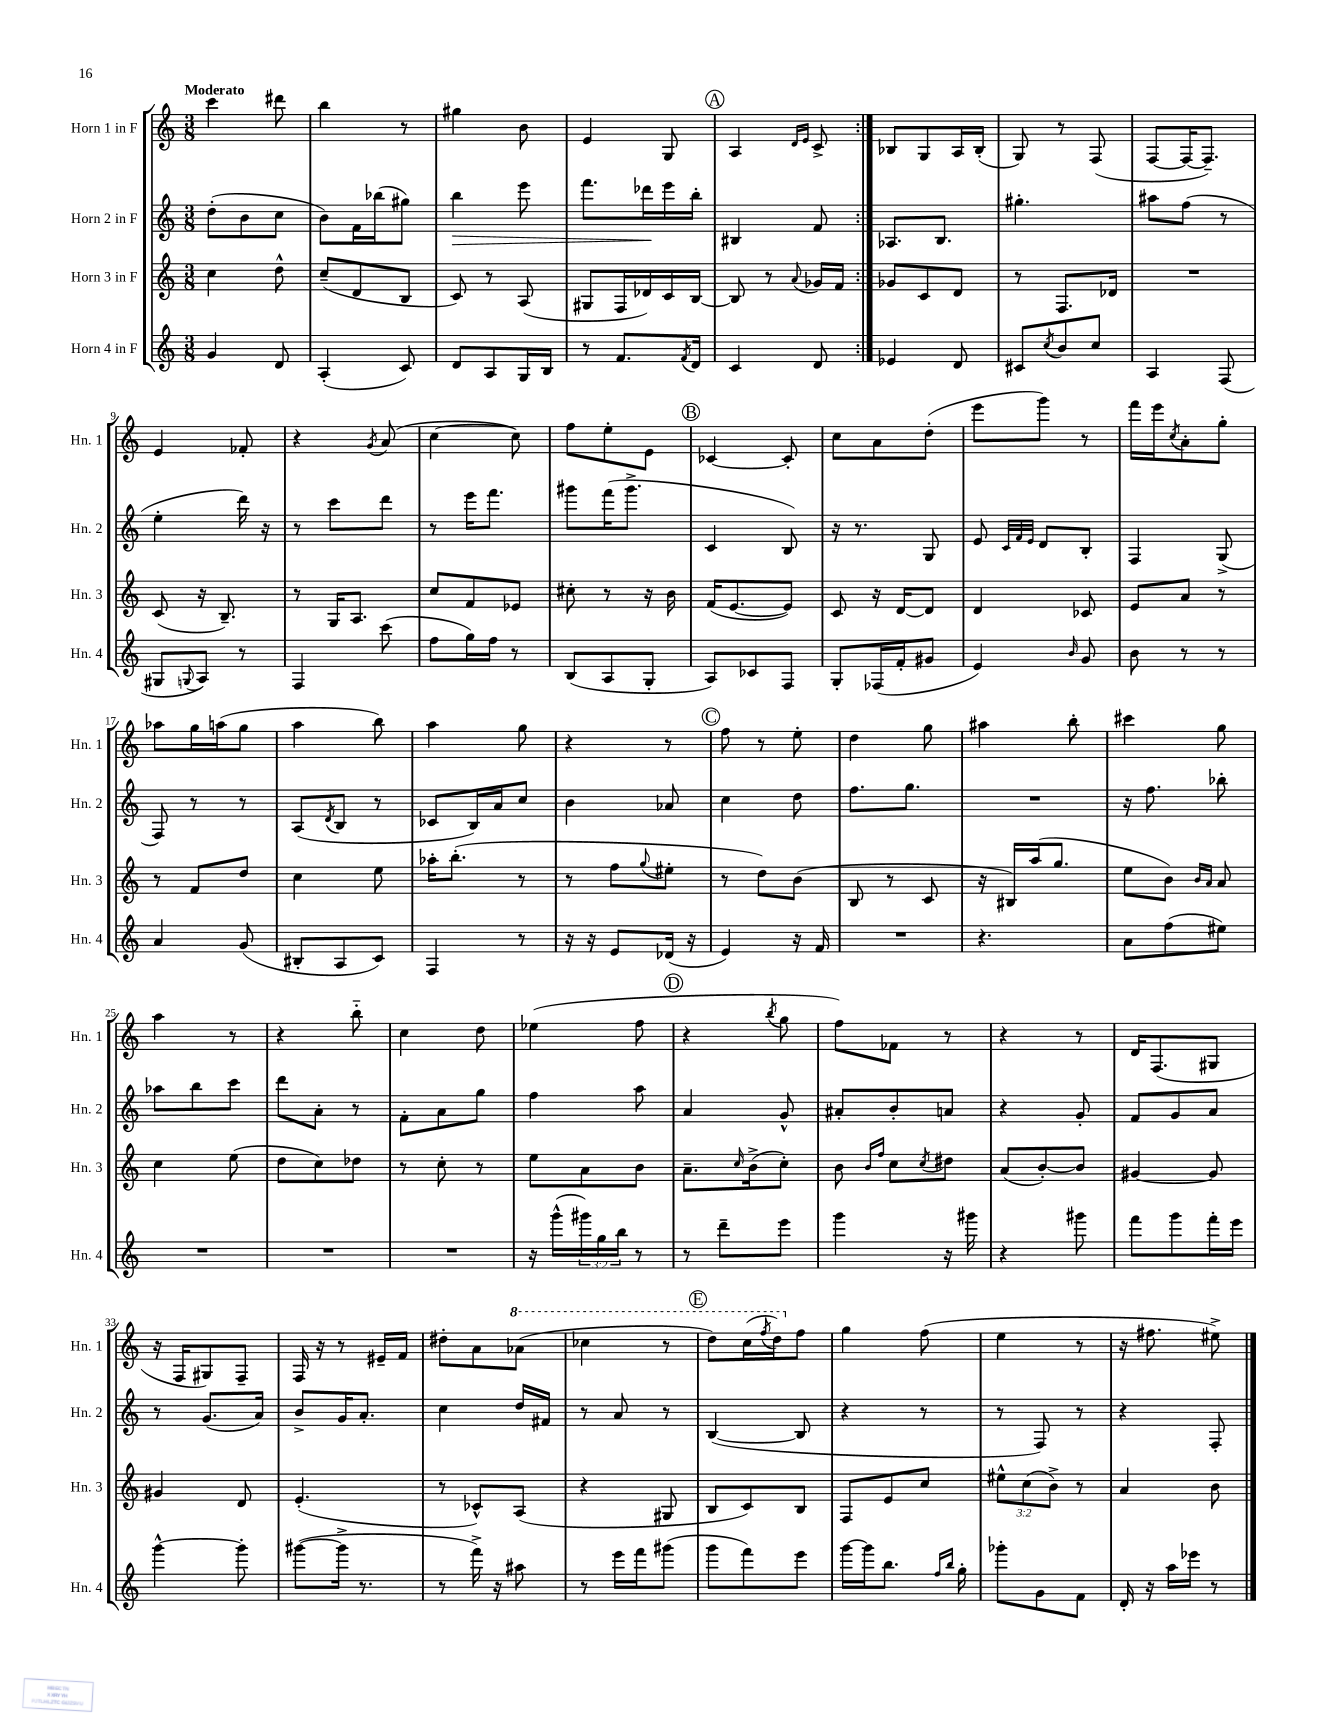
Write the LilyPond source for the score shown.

<<
\new StaffGroup <<
\new Staff = "s0" \with { instrumentName = "Horn 1 in F" shortInstrumentName = "Hn. 1" } {
    \clef treble \key c \major \numericTimeSignature \time 3/8 \tempo "Moderato"
    \repeat volta 2 { c'''4 dis'''8 |
    b''4 r8 |
    gis''4 b'8 |
    e'4 g8 |
    \mark \markup { \circle "A" } a4 \grace { d'16 e'16 } c'8-> | }
    bes8 g8 a16 bes16-.( |
    g8) r8 f8( |
    f8~ f16~ f8.--) |
    e'4 fes'8-. |
    r4 \acciaccatura { g'8 } a'8( |
    c''4~ c''8) |
    f''8 e''8-. e'8 |
    \mark \markup { \circle "B" } ces'4~ ces'8-. |
    c''8 a'8 d''8-.( |
    e'''8 g'''8) r8 |
    f'''16 e'''16 \acciaccatura { c''8 } a'8-. g''8-. |
    aes''8 g''16 a''16( g''8 |
    a''4 b''8) |
    a''4 g''8 |
    r4 r8 |
    \mark \markup { \circle "C" } f''8 r8 e''8-. |
    d''4 g''8 |
    ais''4 b''8-. |
    cis'''4 g''8 |
    a''4 r8 |
    r4 b''8-_ |
    c''4 d''8 |
    ees''4( f''8 |
    \mark \markup { \circle "D" } r4 \acciaccatura { b''8 } g''8 |
    f''8) fes'8 r8 |
    r4 r8 |
    d'16 f8.( gis8 |
    r16 f16 gis8) f8-- |
    f16 r16 r8 eis'16-- f'16 |
    dis''8-. a'8 \ottava #1 aes''8( |
    ces'''4 r8 |
    \mark \markup { \circle "E" } d'''8) c'''16( \acciaccatura { f'''8 } d'''16) \ottava #0 f''8 |
    g''4 f''8( |
    e''4 r8 |
    r16 fis''8. eis''8->) \bar "|." |
}
\new Staff = "s1" \with { instrumentName = "Horn 2 in F" shortInstrumentName = "Hn. 2" } {
    \clef treble \key c \major \numericTimeSignature \time 3/8
    \repeat volta 2 { d''8-.( b'8 c''8 |
    b'8) f'16 bes''16( gis''8) |
    b''4\> e'''8 |
    f'''8. des'''16\! e'''16 b''16-. |
    \mark \markup { \circle "A" } bis4 f'8 | }
    aes8. b8. |
    gis''4.-. |
    ais''8 f''8( r8 |
    e''4-. d'''16) r16 |
    r8 c'''8 d'''8 |
    r8 e'''16 f'''8. |
    gis'''8 f'''16( gis'''8.-> |
    \mark \markup { \circle "B" } c'4 b8) |
    r16 r8. g8 |
    e'8 \grace { c'32 f'32 e'32 } d'8 b8-. |
    f4 g8->( |
    f8) r8 r8 |
    a8( \acciaccatura { d'8 } b8 r8 |
    ces'8 b16) a'16 c''8 |
    b'4 aes'8 |
    \mark \markup { \circle "C" } c''4 d''8 |
    f''8. g''8. |
    R4. |
    r16 f''8. bes''8-. |
    aes''8 b''8 c'''8 |
    d'''8 a'8-. r8 |
    f'8-. a'8 g''8 |
    f''4 a''8 |
    \mark \markup { \circle "D" } a'4 g'8-^ |
    ais'8-. b'8-. a'8 |
    r4 g'8-. |
    f'8 g'8 a'8 |
    r8 g'8.( a'16) |
    b'8-> g'16 a'8.-. |
    c''4 d''16 fis'16 |
    r8 a'8 r8 |
    \mark \markup { \circle "E" } b4~( b8 |
    r4 r8 |
    r8 f8) r8 |
    r4 f8-. \bar "|." |
}
\new Staff = "s2" \with { instrumentName = "Horn 3 in F" shortInstrumentName = "Hn. 3" } {
    \clef treble \key c \major \numericTimeSignature \time 3/8 \override Staff.TupletNumber.text = #tuplet-number::calc-fraction-text
    \repeat volta 2 { c''4 d''8-^ |
    c''8--( d'8 b8 |
    c'8) r8 a8( |
    gis8 f16 des'16) c'16 b16~ |
    \mark \markup { \circle "A" } b8 r8 \appoggiatura { a'8 } ges'16 f'16 | }
    ges'8 c'8 d'8 |
    r8 f8. des'16 |
    R4. |
    c'8( r16 b8.--) |
    r8 g16 a8. |
    c''8 f'8 ees'8 |
    cis''8-. r8 r16 b'16 |
    \mark \markup { \circle "B" } f'16( e'8.~ e'8) |
    c'8 r16 d'16~ d'8 |
    d'4 ces'8 |
    e'8 a'8 r8 |
    r8 f'8 d''8 |
    c''4 e''8 |
    aes''16-. b''8.-.( r8 |
    r8 f''8 \appoggiatura { g''8 } eis''8-. |
    \mark \markup { \circle "C" } r8 d''8) b'8( |
    b8 r8 c'8 |
    r16 bis16) a''16( g''8. |
    e''8 b'8) \grace { b'16 a'16 } a'8 |
    c''4 e''8( |
    d''8 c''8) des''8 |
    r8 c''8-. r8 |
    e''8 a'8 b'8 |
    \mark \markup { \circle "D" } a'8.-- \grace { c''16 } b'16->( c''8-.) |
    b'8 \grace { b'16 f''16 } c''8 \acciaccatura { c''8 } dis''8 |
    a'8( b'8~-.) b'8 |
    gis'4~ gis'8 |
    gis'4 d'8 |
    e'4.-.( |
    r8 ces'8-^) a8( |
    r4 gis8 |
    \mark \markup { \circle "E" } b8 c'8) b8 |
    f8 e'8 c''8 |
    \tuplet 3/2 { eis''8-^ c''8( b'8->) } r8 |
    a'4 b'8 \bar "|." |
}
\new Staff = "s3" \with { instrumentName = "Horn 4 in F" shortInstrumentName = "Hn. 4" } {
    \clef treble \key c \major \numericTimeSignature \time 3/8 \override Staff.TupletNumber.text = #tuplet-number::calc-fraction-text
    \repeat volta 2 { g'4 d'8 |
    a4-.( c'8) |
    d'8 a8 g16 b16 |
    r8 f'8. \acciaccatura { f'8 } d'16 |
    \mark \markup { \circle "A" } c'4 d'8 | }
    ees'4 d'8 |
    cis'8 \acciaccatura { c''8 } b'8 c''8 |
    a4 f8( |
    gis8 \appoggiatura { g8 } a8) r8 |
    f4 c'''8( |
    f''8 g''16) f''16 r8 |
    b8( a8 g8-. |
    \mark \markup { \circle "B" } a8) ces'8 f8 |
    g8-. fes16( f'16-. gis'8 |
    e'4) \grace { b'16 } g'8 |
    b'8 r8 r8 |
    a'4 g'8( |
    bis8-. a8 c'8) |
    f4 r8 |
    r16 r16 e'8 des'16( r16 |
    \mark \markup { \circle "C" } e'4) r16 f'16 |
    R4. |
    r4. |
    a'8 f''8( eis''8) |
    R4. |
    R4. |
    R4. |
    r16 g'''16-^( \tuplet 3/2 { gis'''16) g''16 b''16 } r8 |
    \mark \markup { \circle "D" } r8 d'''8-- e'''8 |
    g'''4 r16 gis'''16 |
    r4 gis'''8 |
    f'''8 g'''8 f'''16-. e'''16 |
    g'''4~-^ g'''8-. |
    gis'''8~( gis'''16-> r8. |
    r8 f'''16->) r16 ais''8 |
    r8 e'''16 f'''16 gis'''8( |
    \mark \markup { \circle "E" } g'''8 f'''8) e'''8 |
    g'''16~ g'''16 b''8. \grace { f''16 b''16 } g''16-. |
    ges'''8-. g'8 f'8 |
    d'16-. r16 a''16 ees'''16 r8 \bar "|." |
}
>>
>>
